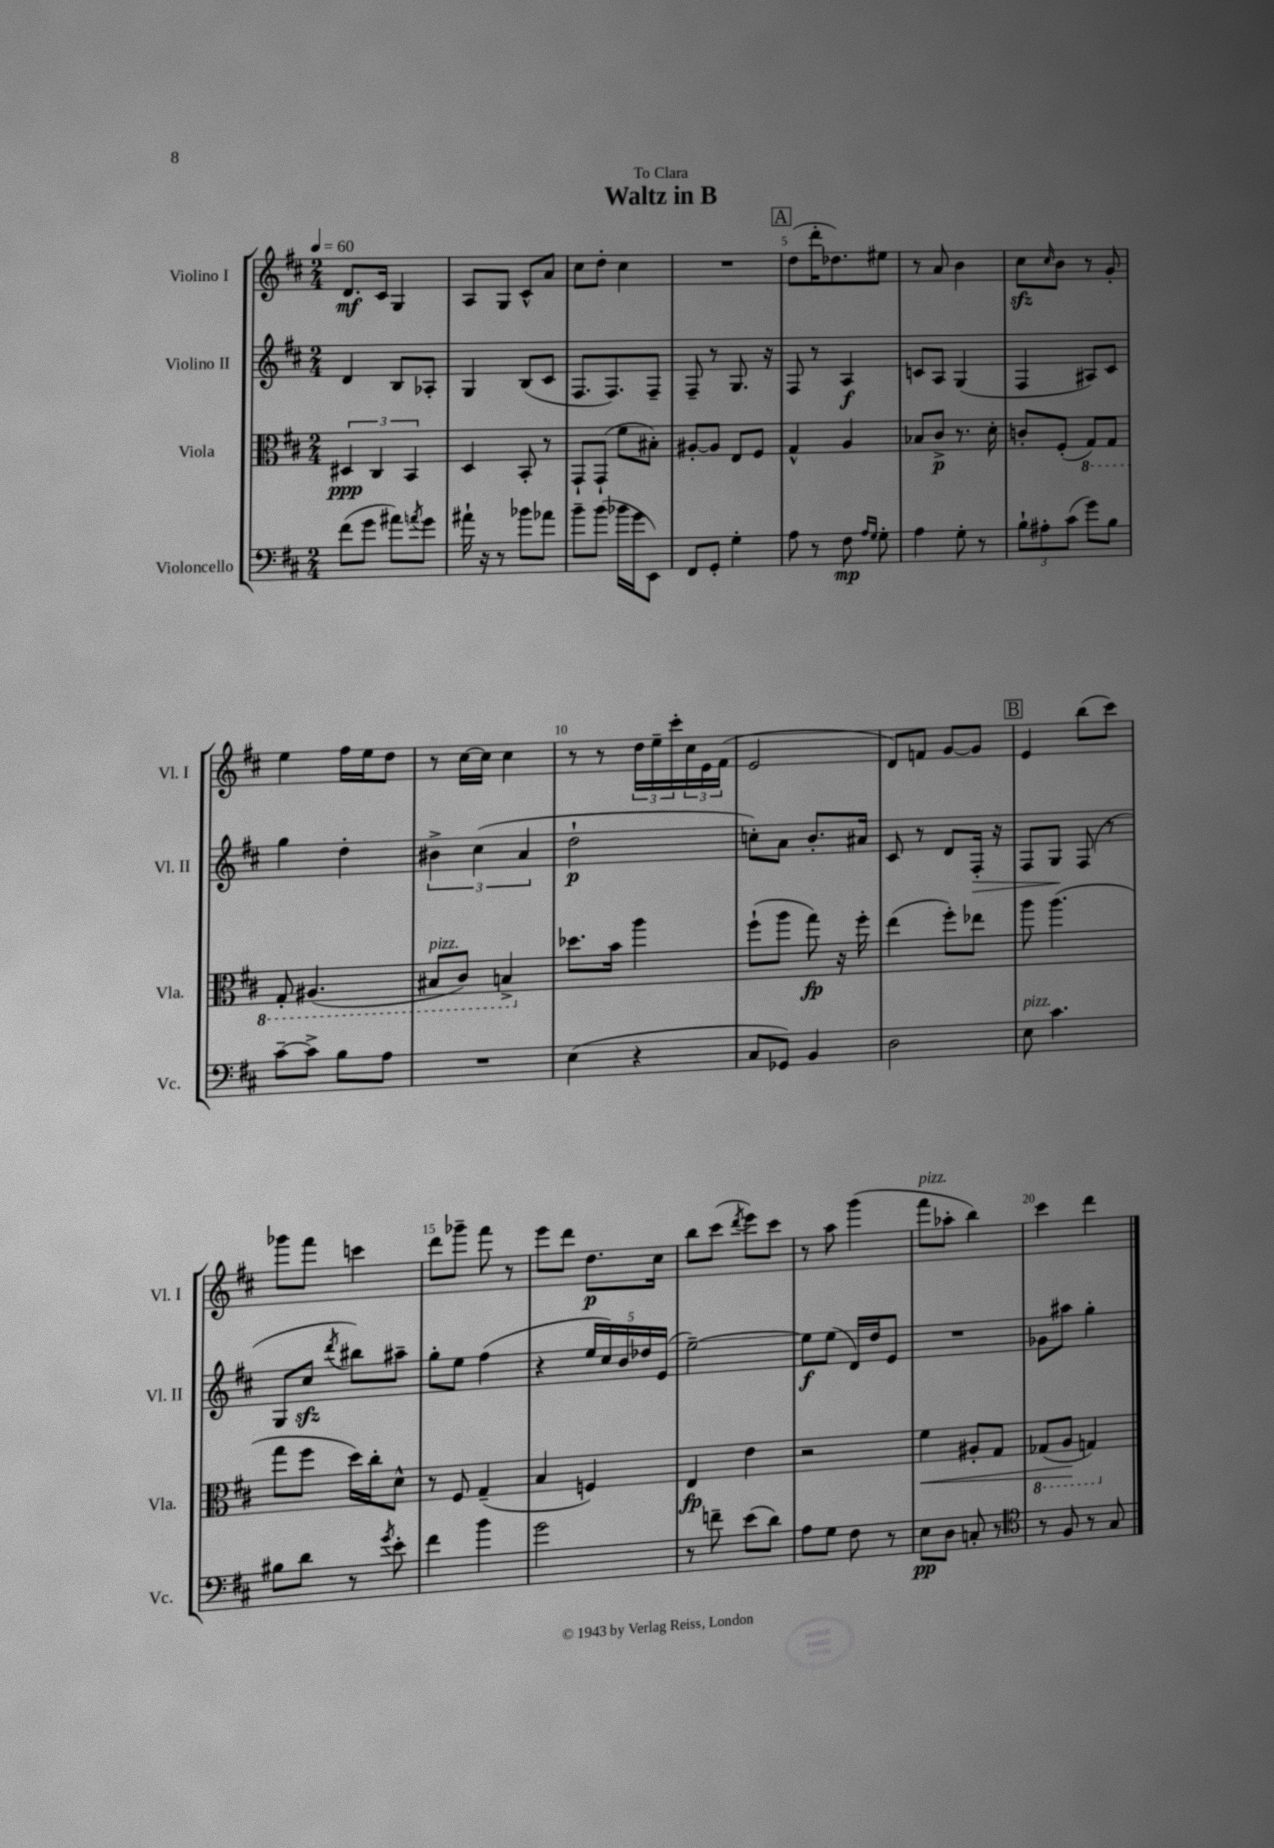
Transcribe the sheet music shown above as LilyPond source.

\header { title = "Waltz in B" dedication = "To Clara" }
<<
\new StaffGroup <<
\new Staff = "s0" \with { instrumentName = "Violino I" shortInstrumentName = "Vl. I" } {
    \clef treble \key d \major \numericTimeSignature \time 2/4 \tempo 4 = 60
    d'8.\mf cis'16 g4 |
    a8 g8 cis'8-^ a'8 |
    cis''8 d''8-. cis''4 |
    R2 |
    \mark \markup { \box "A" } d''8( d'''16-. des''8.) eis''8 |
    r8 a'8 b'4 |
    cis''8\sfz \grace { cis''16 } b'8 r8 g'8-. |
    e''4 fis''16 e''16 d''8 |
    r8 cis''16~ cis''16 cis''4 |
    r8 r8 \tuplet 3/2 { d''16 e''16-- cis'''16-. } \tuplet 3/2 { cis''16 e'16 fis'16( } |
    e'2 |
    d'8) f'8 g'8~ g'8 |
    \mark \markup { \box "B" } e'4 b''8( cis'''8) |
    ges'''8 fis'''8 c'''4 |
    d'''8 ges'''8-- fis'''8 r8 |
    e'''8 d'''8 d''8.\p cis''16 |
    b''8 cis'''8( \acciaccatura { d'''8 } e'''8) cis'''8 |
    r8 a''8 g'''4( |
    fis'''8^\markup { \italic "pizz." } aes''8-. b''4) |
    cis'''4 d'''4 \bar "|." |
}
\new Staff = "s1" \with { instrumentName = "Violino II" shortInstrumentName = "Vl. II" } {
    \clef treble \key d \major \numericTimeSignature \time 2/4
    d'4 b8 aes8-. |
    g4 b8( cis'8 |
    fis8. fis8.) fis8-- |
    fis8-- r8 g8. r16 |
    \mark \markup { \box "A" } fis8 r8 a4\f |
    c'8 a8 g4( |
    fis4 ais8) cis'8 |
    g''4 d''4-. |
    \tuplet 3/2 { bis'4-> cis''4( a'4 } |
    d''2-!\p |
    c''8-.) a'8 b'8.-. ais'16 |
    cis'8 r8 d'8 fis16-.\> r16 |
    \mark \markup { \box "B" } fis8 g8\! fis8( r8 |
    g8 cis''8\sfz \acciaccatura { d'''8 } bis''8) ais''8-- |
    g''8-. e''8 fis''4( |
    r4 \tuplet 5/4 { e''16 cis''16) b'16 des''16 e'16( } |
    e''2~--) |
    e''8\f e''8( d'16) d''16 e'8 |
    R2 |
    ges'8 ais''8 g''4-. \bar "|." |
}
\new Staff = "s2" \with { instrumentName = "Viola" shortInstrumentName = "Vla." } {
    \clef alto \key d \major \numericTimeSignature \time 2/4
    \tuplet 3/2 { dis4\ppp cis4 b,4 } |
    d4 b,8-. r8 |
    g,8-! g,8-!( fis'8 bis8-.) |
    ais8~-. ais8 e8 fis8 |
    \mark \markup { \box "A" } g4-^ a4 |
    bes8 cis'8->\p r8. d'16-. |
    c'8-. fis8-.( \ottava #-1 g,8) g,8 |
    g,8-. ais,4.( |
    bis,8^\markup { \italic "pizz." } cis8) b,4-> \ottava #0 |
    des''8. b'16 a''4 |
    fis''8-!( a''8 g''8\fp) r16 fis''16-. |
    e''4( fis''8-.) ees''8 |
    \mark \markup { \box "B" } a''8 a''4.( |
    g''8 fis''8 d''16) cis''16-. d'8-^ |
    r8 fis8 g4--( |
    b4 f4) |
    e4\fp e'4 |
    r2 |
    fis'4\< ais8-. g8 |
    \ottava #-1 ges,8( a,8\! g,4) \ottava #0 \bar "|." |
}
\new Staff = "s3" \with { instrumentName = "Violoncello" shortInstrumentName = "Vc." } {
    \clef bass \key d \major \numericTimeSignature \time 2/4
    fis'8( g'8 ais'8) \acciaccatura { a'8 } g'8 |
    ais'16-! r16 r8 bes'8 aes'8 |
    b'8-- b'8( bes'16 g'16 e,8) |
    fis,8 g,8-. g4-. |
    \mark \markup { \box "A" } a8 r8 fis8\mp \grace { a16 g16 } g8-. |
    a4 g8-. r8 |
    \tuplet 3/2 { b8-! ais8-. cis'8( } g'8) b8 |
    cis'8~-- cis'8-> b8 a8 |
    R2 |
    e4( r4 |
    cis8 ges,8) b,4 |
    d2 |
    \mark \markup { \box "B" } e8^\markup { \italic "pizz." } cis'4. |
    bis8 d'8 r8 \acciaccatura { g'8 } e'8-. |
    fis'4 b'4 |
    g'2 |
    r8 f'8-- e'8( d'8) |
    a8 g8 fis8 r8 |
    e8\pp d8 c8-. r8 |
    \clef tenor r8 fis8 r8 g8 \bar "|." |
}
>>
>>
\layout { \context { \Score \override BarNumber.break-visibility = ##(#f #t #t) barNumberVisibility = #(every-nth-bar-number-visible 5) } }
